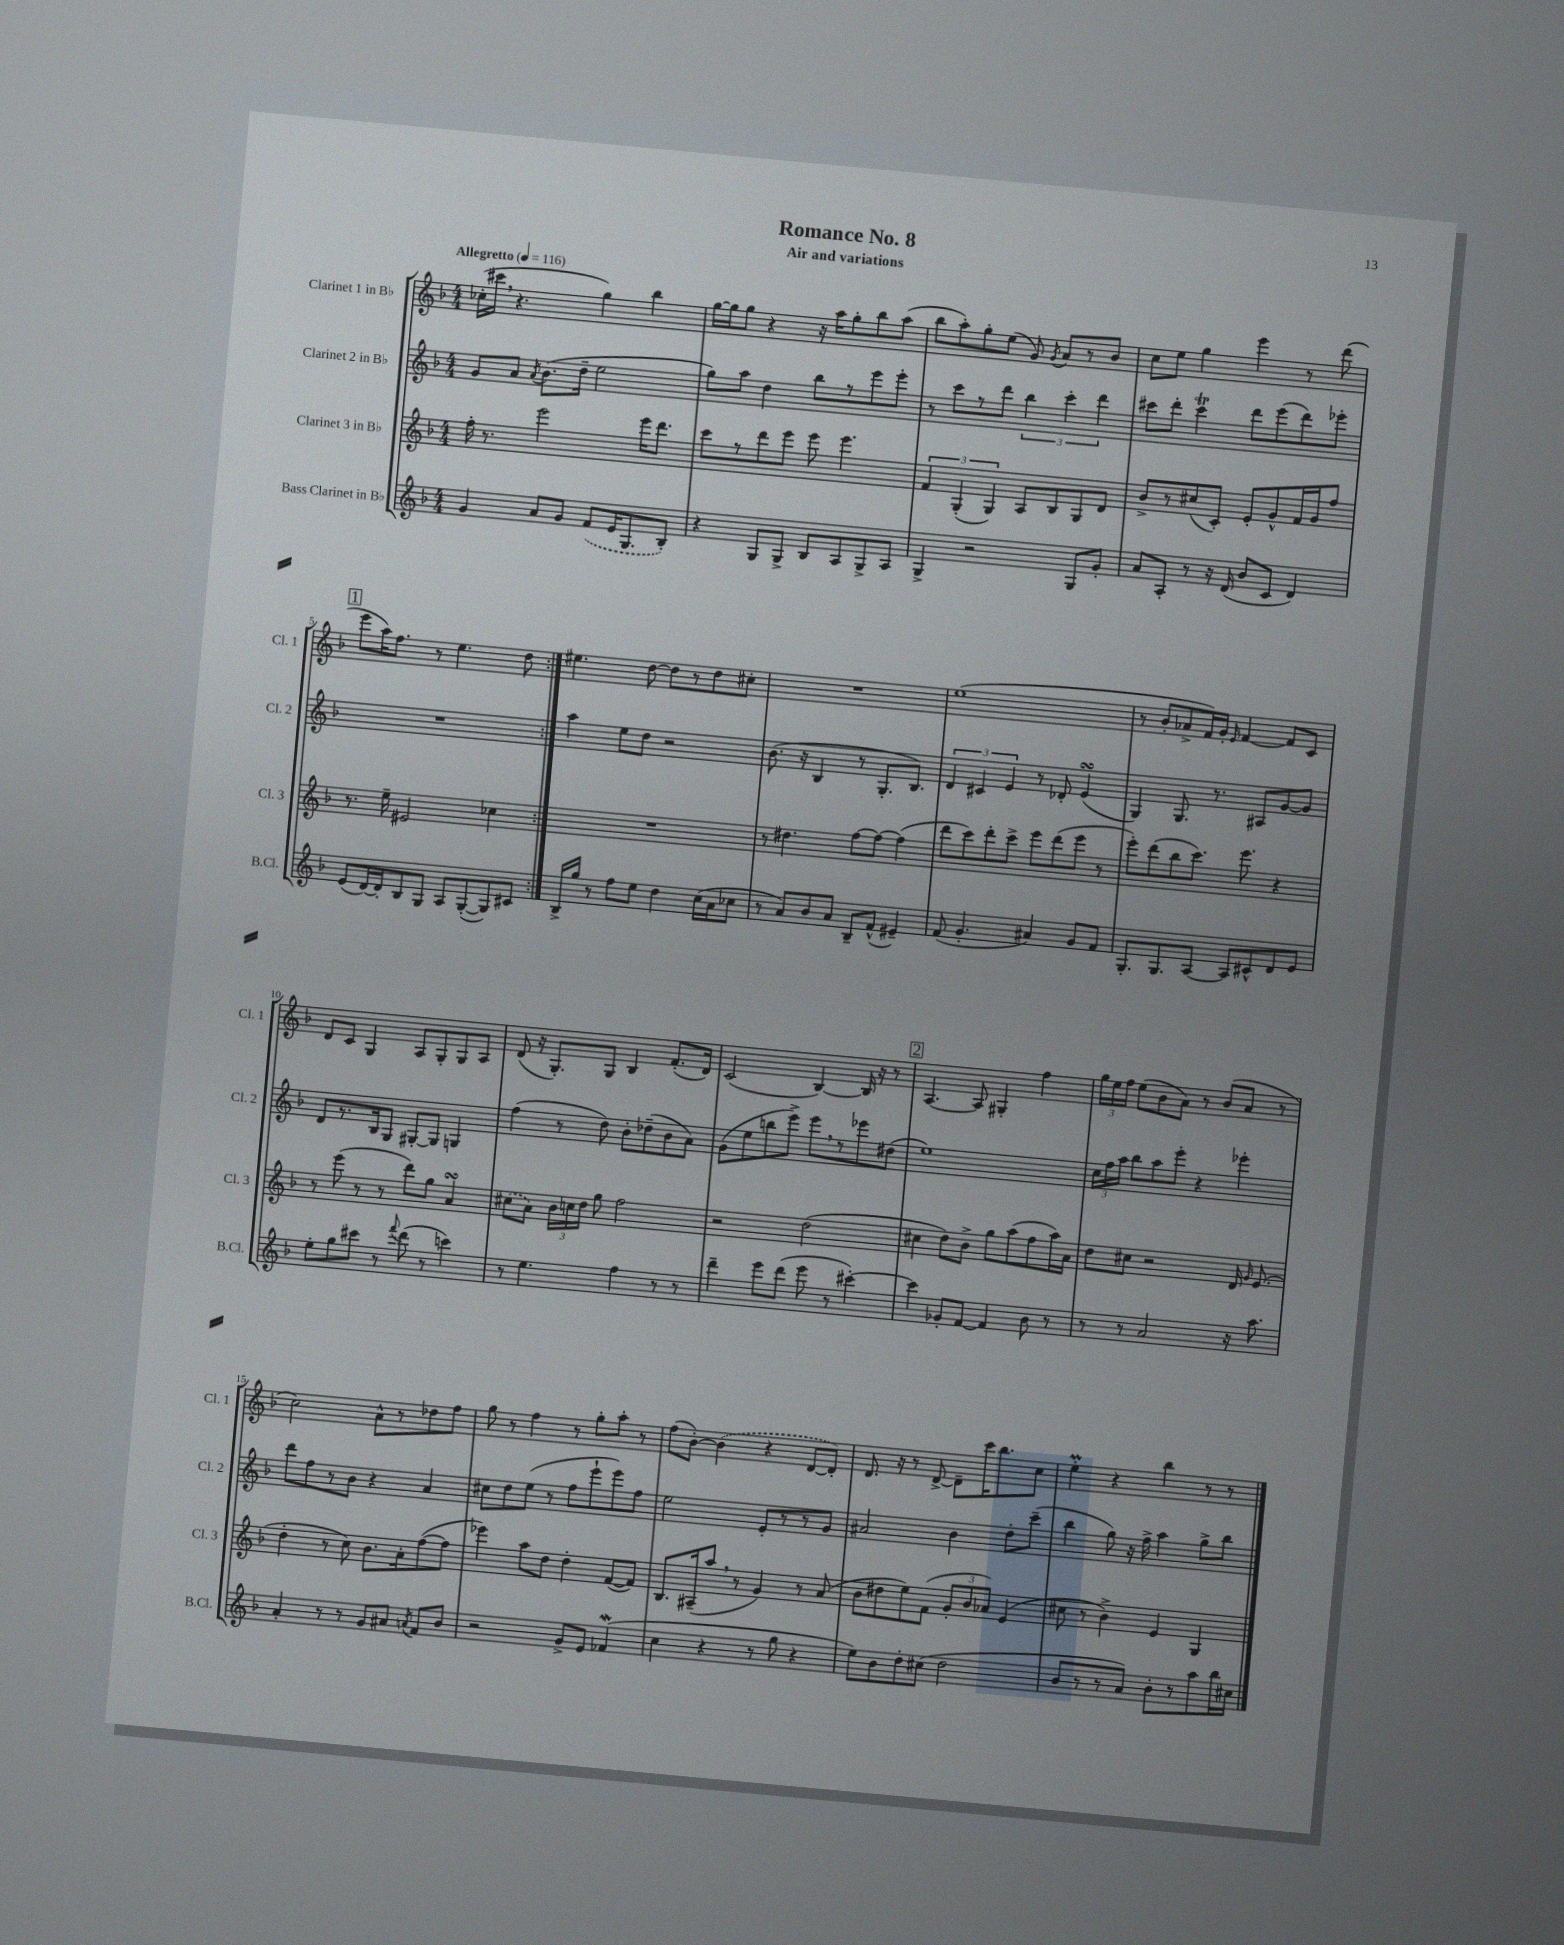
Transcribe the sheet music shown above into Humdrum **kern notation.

**kern	**kern	**kern	**kern
*staff4	*staff3	*staff2	*staff1
*clefG2	*clefG2	*clefG2	*clefG2
*k[b-]	*k[b-]	*k[b-]	*k[b-]
*M4/4	*M4/4	*M4/4	*M4/4
*MM116	*MM116	*MM116	*MM116
4g/	16ff'\	8g/L	(16cc-'\LL
.	8.r	.	16ccc#\JJ
.	.	8a/J	4.r
.	.	8qa/	.
8a/L	2eee\	(8.b-\L	.
8g/J	.	.	.
.	.	16dd~\Jk	.
(8f/L	.	2ee\	4gg\)
16e/K	.	.	.
8.G/	.	.	.
.	16eee\LK	.	4bb-\
.	8.ddd\J	.	.
8B-'/J)	.	.	.
=	=	=	=
4r	8ccc\L	8gg\L)	[16gg\LL
.	.	.	16gg\]J
.	8r	8aa\J	8gg\J
8G/L	8ddd\	4dd\	4r
8G^/J	8eee\J	.	.
8B-/L	8eee\	8bb-\L	16r
.	.	.	16aa\LK
8A/	4.eee\	8r	8gg'\
8G^/	.	8eee\	8bb-\
8A/J	.	8eee'\J	(8aa\J
=	=	=	=
4G^/	6f/	8r	8bb-\L
.	.	8ccc\L	8aa'\)
.	(6G'/	.	.
2r	.	8r	8gg'\
.	6G/)	.	.
.	.	8ddd\J	(8ee\J
.	8A/L	6bb-\	8g/)
.	.	.	8qg/
.	8B-/	.	8a/L
.	.	6ccc'\	.
8G/L	8G/	.	8r
.	.	6ddd\	.
8g'/J	8d/J	.	8b-/J
=	=	=	=
8a/L	8b-^/L	8ccc#\L	8cc\L
8A'/J	8r	8ddd'\J	8ee\J
8r	(8cc#/	4ccc#\	4gg\
16r	8c'/J)	.	.
(16d/	.	.	.
8b-/L	8e'/L	8ddd\L	4eee\
8c/J	8g^^/	(8eee\	.
4d/)	16f/L	8ddd\)	8r
.	16g/J	.	.
.	8ff/J	8eee-'\J	(8ddd\
=	=	=	=
(8e/L	8.r	1r	8eee\L
[16d/L)	.	.	16aa\K)
16d'/]J	16ee~\	.	8.ff\J
8B-/	2e#/	.	.
8G/J	.	.	8r
8A/L	.	.	4.ee\
([8G'/	.	.	.
8G/])	4cc-\	.	.
8c#/J	.	.	8dd\
=:|!	=:|!	=:|!	=:|!
16B-^/LL	1r	4aa\	4.ee#\
16gg/JJ	.	.	.
8r	.	.	.
8ff\L	.	8ee\L	.
8ee\J	.	8dd\J	[8dd\
4dd\	.	2r	8dd\]L
.	.	.	8r
(16cc\LL	.	.	8dd\
16a\J	.	.	.
8cc-\J	.	.	8cc#'\J
=	=	=	=
8r	8r	(8.b-\	1r
8a/L)	4.dd#\	.	.
.	.	16r	.
8b-/	.	4B-/	.
8a/J	.	.	.
8B-~/L	[8ff\L	8r	.
(8f^^/J	8ff\_J	8.G'/L	.
4e#~/)	(4ff\]	.	.
.	.	8.B-/J)	.
=	=	=	=
(8f/	8ddd\L	6d/	(1ee
4.g'/	8ccc\)	.	.
.	.	6c#/	.
.	8ddd'\	.	.
.	.	6e/	.
.	8ccc^\J	.	.
4a#/)	8eee\L	8r	.
.	(8ddd\	8d-'/	.
8g/L	8eee\J	(4e/	.
8f/J	8r	.	.
=	=	=	=
8.G'/L	8eee'\L)	4G/)	8r
.	(8ddd\	.	8b-'/L
8.G/	.	.	.
.	8bb-\	8.G/	8a-^/
[8A/J	8.ccc\J)	.	16f/L)
.	.	8.r	16g'/JJ
.	.	.	16qqe/
8A/]L	.	.	[4f/
.	8.eee\	.	.
8c#^^/	.	8A#/L	.
8d/	4r	[8g/	8f/]L
8e/J	.	8g/]J	8c/J
=	=	=	=
8ee'\L	8r	8d/L	8d/L
8gg\	(8eee\	8.r	8c/J
8ccc#\J	8r	.	4G/
.	.	16B-/k	.
8r	8r	8G/J	.
8qqfff/	.	.	.
(8ddd\	8ddd\L)	[8G#'/L	8A/L
8r	8gg\J	8G#/]J	8G'/
4ccc\)	4a/	4G/	8G/
.	.	.	8A/J
=	=	=	=
8r	(8cc#\L	(4ff\	(8d/
4.ee\	8a\J)	.	16r
.	.	.	8.G'/L)
.	24b-\LL	8r	.
.	24cc\	.	.
.	24dd\JJ	.	.
.	8gg\	8dd\)	8G/J
4ff\	2ff\	8b-'\L	4B-/
.	.	(8dd-~\	.
8r	.	8b-\	(8.f'/L
8r	.	8a\J)	.
.	.	.	16d/Jk)
=	=	=	=
4ddd~\	2r	(8g\L	(2c/
.	.	8ee\	.
8eee\L	.	8bb\	.
(8ddd\J	.	8eee^\J)	.
8eee\	(2dd\	8eee\L	[4B-/)
8r	.	8r	.
[4ccc#'\)	.	8eee-\	16B-/]
.	.	.	16r
.	.	(8dd#\J	8r
=	=	=	=
4ccc#\]	4cc#\	1ee)	[4.A/
8g-'/L	8dd\L)	.	.
[8f/J	8b-^\J	.	8A/]
4f/]	8gg\L	.	4G#'/
.	(8aa\	.	.
8b-\	8ff\	.	4ff\
8r	16aa\L)	.	.
.	16a\JJ	.	.
=	=	=	=
8r	8dd\L	24cc\LL	24gg\LL
.	.	24ff\	24ee\
.	.	24aa\JJ	24ff\JJ
8r	8cc#\J	8bb-\L	(8ee\L
2a/	2r	8aa\	8b-\
.	.	8eee'\J	8a\J)
.	.	4r	8r
.	.	.	(8b-/L
16r	16d/	4eee-'\	8a/J
.	16qqg/	.	.
8.aa\	(8.e/	.	.
.	.	.	8r
=	=	=	=
4a'/	4dd'\	8ddd\L	2cc\)
.	.	8ff\	.
8r	8r	8r	.
8r	8cc\)	8b-\J	.
8g/L	8.b-\L	4r	8a^^\L
8a#/J	.	.	8r
.	16a'\k	.	.
8qa/	.	.	.
8f/L	([8ff\	4a/	8dd-\
8b-/J	8ff\]J	.	8ff\J
=	=	=	=
2r	4eee-\)	8cc#\L	8gg\
.	.	8dd\	8r
.	8aa\L	(8ee\J	4ff\
.	8dd\J	8r	.
8g^/L	4dd'\	8ff\L	8r
8e/J	.	8eee`\	8gg'\L
(4f-/	([8f/L	8eee\)	8aa'\J
.	8f/]J)	8ff\J	8r
=	=	=	=
4cc\	8.B-/L	2ee\	(8ff\L
.	.	.	[8b-'\J)
.	(16A#~/k	.	.
4r	8aa/J	.	(4b-\]
.	8r	.	.
8r	4g/)	8e'/L	4r
8gg\	.	8r	.
4r	8r	8r	[8d/L
.	(8a/	8g/J	8d'/]J)
=	=	=	=
8ee\L)	8b-\L	2a#/	8.d/
8b-\	8dd#\	.	.
.	.	.	16r
8dd'\	8ee\)	.	8r
(8cc#\J	(8f\J	.	[8d^/
2dd\	12g'/L	4b-\	8d~\]L
.	12b-/	.	.
.	.	.	16ccc\K
.	12a-/J)	.	.
.	.	.	8.bb-\
.	(4e/	8dd'\L	.
.	.	(8ccc~\J	8cc\J
=	=	=	=
8b-/L	8cc#\	4bb-\	4ee'\
8r	8r	.	.
8r	4b-^\)	8gg\)	4r
8a/J)	.	16r	.
.	.	16ff^\	.
8b-'\L	4e/	4aa\	4bb-\
8r	.	.	.
8aa\	4G/	8gg^\L	8r
16bb-\L	.	8bb-\J	8r
16cc#\JJ	.	.	.
==	==	==	==
*-	*-	*-	*-
